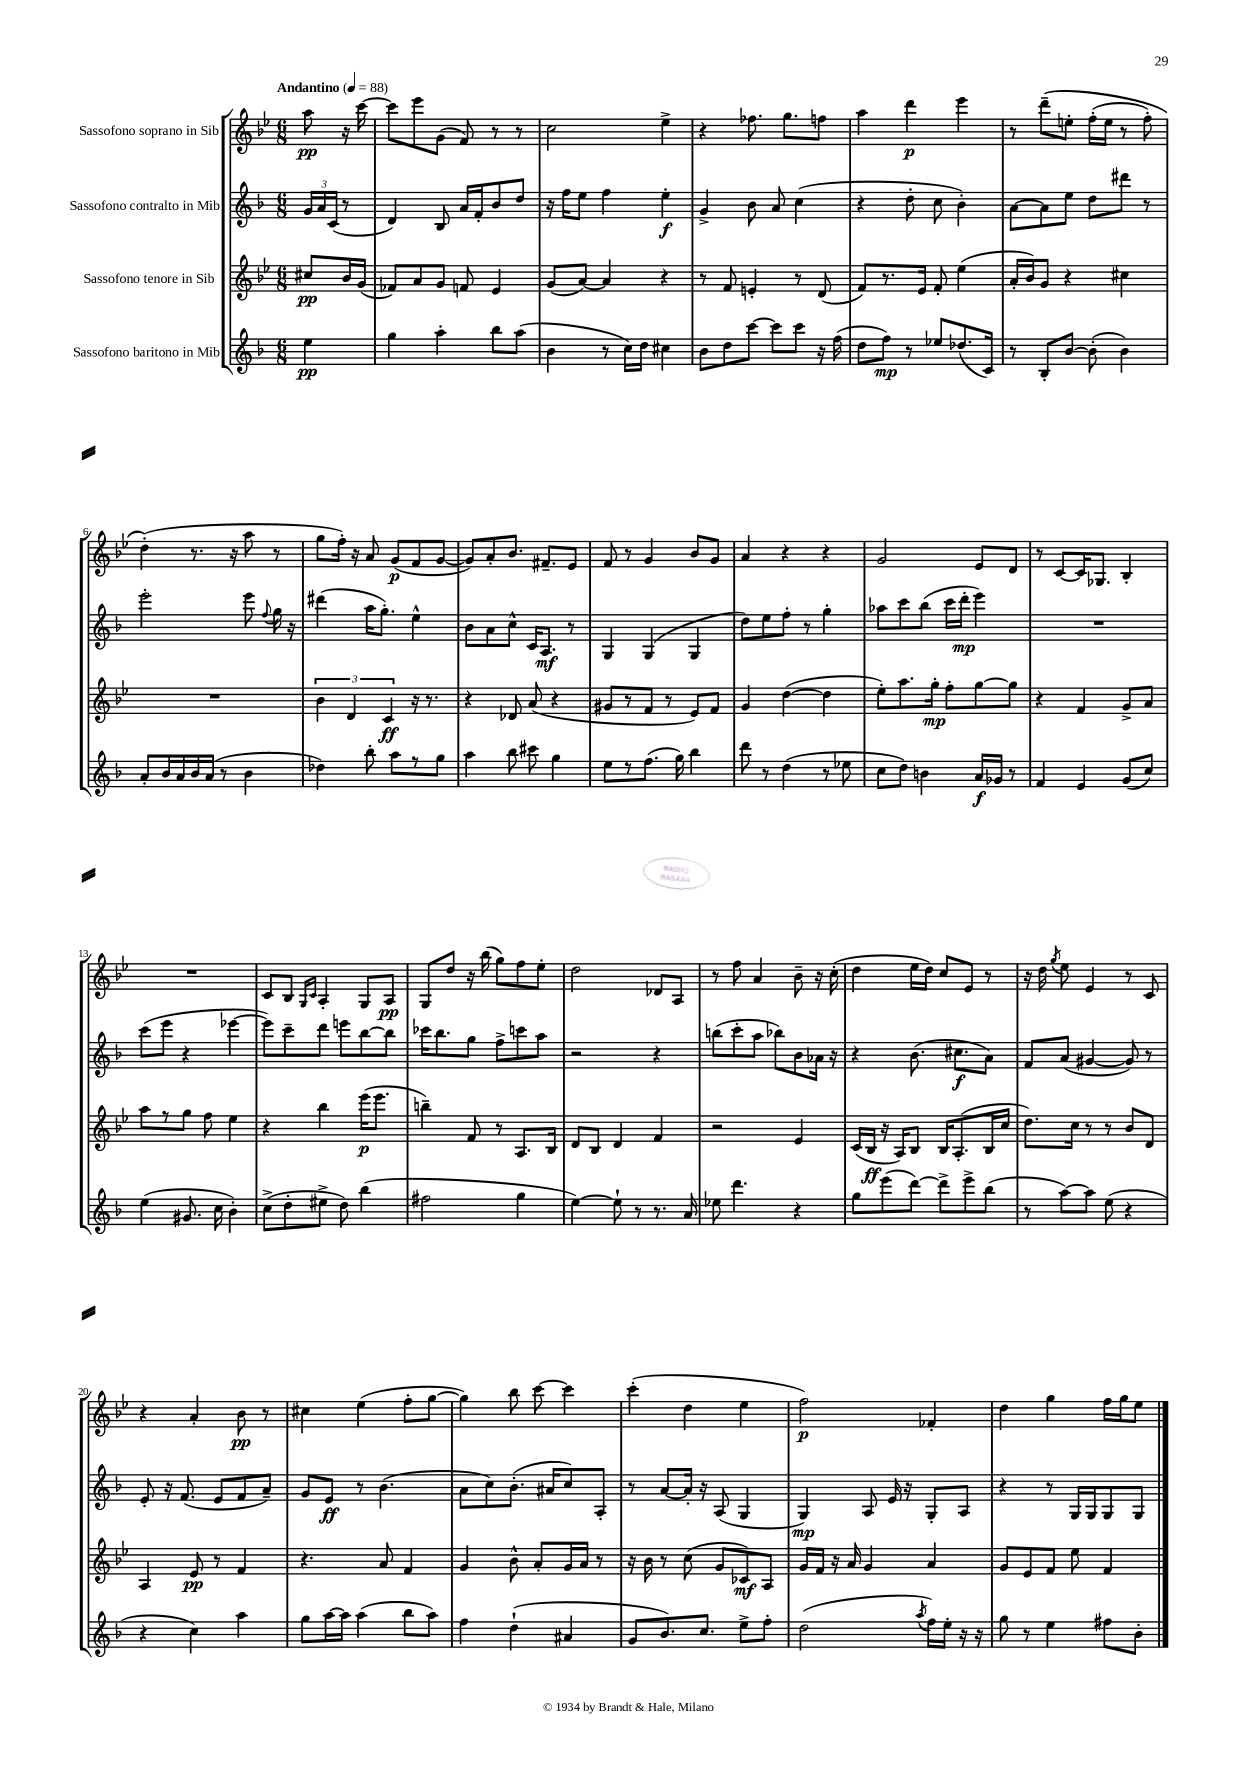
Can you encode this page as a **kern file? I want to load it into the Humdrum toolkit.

**kern	**dynam	**kern	**dynam	**kern	**dynam	**kern	**dynam
*part4	*part4	*part3	*part3	*part2	*part2	*part1	*part1
*staff4	*staff4	*staff3	*staff3	*staff2	*staff2	*staff1	*staff1
*I"Sassofono baritono in Mib	*	*I"Sassofono tenore in Sib	*	*I"Sassofono contralto in Mib	*	*I"Sassofono soprano in Sib	*
*clefG2	*	*clefG2	*	*clefG2	*	*clefG2	*
*k[b-]	*	*k[b-e-]	*	*k[b-]	*	*k[b-e-]	*
*M6/8	*	*M6/8	*	*M6/8	*	*M6/8	*
*MM88	*	*MM88	*	*MM88	*	*MM88	*
=	=	=	=	=	=	=	=
!	!	!	!	!	!	!LO:TX:a:B:t=Andantino	!
4ee\	pp	8cc#X/L	pp	24g/LL	.	8aa\	pp
.	.	.	.	24a/	.	.	.
.	.	.	.	(24c/JJ	.	.	.
.	.	16b-/L	.	8r	.	16r	.
.	.	(16g/JJ	.	.	.	[16ccc\	.
=1	=1	=1	=1	=1	=1	=1	=1
4gg\	.	8f-X/L)	.	4d/)	.	8ccc\L]	.
.	.	8a/	.	.	.	8eee-\	.
4aa'\	.	8g/J	.	8B-/	.	(8g\J	.
.	.	8fn/	.	16a/LL	.	8f/)	.
.	.	.	.	16f'/J	.	.	.
8bb-\L	.	4e-/	.	8b-/	.	8r	.
(8aa\J	.	.	.	8dd/J	.	8r	.
=2	=2	=2	=2	=2	=2	=2	=2
4b-\	.	(8g/L	.	16r	.	2cc\	.
.	.	.	.	16ff\KL	.	.	.
.	.	[8a/J)	.	8ee\J	.	.	.
8r	.	4a/]	.	4ff\	.	.	.
16cc\LL)	.	.	.	.	.	.	.
16dd\JJ	.	.	.	.	.	.	.
4cc#X\	.	4r	.	4ee'\	f	4ee-^\	.
=3	=3	=3	=3	=3	=3	=3	=3
8b-\L	.	8r	.	4g^/	.	4r	.
8dd\	.	8f/	.	.	.	.	.
[8ccc\J	.	4en'/	.	8b-\	.	8.ff-X\	.
8ccc\L]	.	.	.	8a/	.	.	.
.	.	.	.	.	.	8.gg\L	.
8ccc\J	.	8r	.	(4cc\	.	.	.
16r	.	(8d/	.	.	.	8ffn\J	.
(16ff\	.	.	.	.	.	.	.
=4	=4	=4	=4	=4	=4	=4	=4
8dd\L	.	8f/L)	.	4r	.	4aa\	.
8ff\J)	mp	8.r	.	.	.	.	.
8r	.	.	.	8dd'\	.	4ddd\	p
.	.	16e-/Jk	.	.	.	.	.
8ee-X/L	.	8f'/	.	8cc\	.	.	.
(8.dd-X/	.	(4ee-\	.	4b-'\)	.	4eee-\	.
16c/Jk)	.	.	.	.	.	.	.
=5	=5	=5	=5	=5	=5	=5	=5
8r	.	16a'/LL	.	[8a\L	.	8r	.
.	.	16b-/J)	.	.	.	.	.
8B-'/L	.	8g/J	.	8a\]	.	(8ddd~\L	.
[8b-/J	.	4r	.	8ee\J	.	8een'\J	.
(8b-'\]	.	.	.	8dd\L	.	(16ff'\LL	.
.	.	.	.	.	.	16ee\JJ	.
4b-\)	.	4cc#X\	.	8ddd#X\J	.	8r	.
.	.	.	.	8r	.	8ff'\)	.
!!LO:LB:g=z
=6	=6	=6	=6	=6	=6	=6	=6
8a'/L	.	2.r	.	2eee'\	.	(4dd'\)	.
16b-/L	.	.	.	.	.	.	.
16a/	.	.	.	.	.	.	.
16b-/	.	.	.	.	.	8.r	.
(16a/JJ	.	.	.	.	.	.	.
8r	.	.	.	.	.	.	.
.	.	.	.	.	.	16r	.
4b-\	.	.	.	8eee\	.	8aa\	.
.	.	.	.	8qqff/	.	.	.
.	.	.	.	16gg\	.	8r	.
.	.	.	.	16r	.	.	.
=7	=7	=7	=7	=7	=7	=7	=7
4dd-X\)	.	6b-\	.	(4ddd#X\	.	8gg\L	.
.	.	.	.	.	.	16ff'\Jk)	.
.	.	6d/	.	.	.	.	.
.	.	.	.	.	.	16r	.
8bb-'\	.	.	.	16aa\KL	.	8a/	.
.	.	.	.	8.gg'\J)	.	.	.
.	.	6c/	ff	.	.	.	.
8aa\L	.	.	.	.	.	(8g/L	p
8r	.	16r	.	4ee^^\	.	8f/	.
.	.	8.r	.	.	.	.	.
8gg\J	.	.	.	.	.	[8g/J	.
=8	=8	=8	=8	=8	=8	=8	=8
4aa\	.	4r	.	8b-\L	.	8g/L])	.
.	.	.	.	8a\	.	8a'/	.
8bb-\	.	8d-X/	.	8cc^^\J	.	8.b-/J	.
8ccc#X\	.	(8a/	.	16c/KL	.	.	.
.	.	.	.	8.A/J	mf	8.f#X~/L	.
4gg\	.	4r	.	.	.	.	.
.	.	.	.	8r	.	8e-/J	.
=9	=9	=9	=9	=9	=9	=9	=9
8ee\L	.	8g#X/L	.	4G/	.	8f/	.
8r	.	8r	.	.	.	8r	.
(8.ff\J	.	8f/J	.	(4G/	.	4g/	.
.	.	8r	.	.	.	.	.
16gg\)	.	.	.	.	.	.	.
4bb-\	.	8e-/L)	.	4G/	.	8b-/L	.
.	.	8f/J	.	.	.	8g/J	.
=10	=10	=10	=10	=10	=10	=10	=10
8ddd\	.	4g/	.	8dd\L)	.	4a/	.
8r	.	.	.	8ee\	.	.	.
(4dd\	.	([4dd\	.	8ff'\J	.	4r	.
.	.	.	.	8r	.	.	.
8r	.	4dd\]	.	4gg'\	.	4r	.
8ee-X\	.	.	.	.	.	.	.
=11	=11	=11	=11	=11	=11	=11	=11
8cc\L	.	8ee-'\L)	.	8aa-X\L	.	2g/	.
8dd\J)	.	8.aa\	.	8ccc\	.	.	.
4bn\	.	.	.	(8bb-\J	.	.	.
.	.	16gg'\Jk	mp	.	.	.	.
.	.	8ff'\L	.	16ccc\LL	.	.	.
.	.	.	.	16ddd'\JJ	mp	.	.
16a/LL	f	[8gg\	.	4eee\)	.	8e-/L	.
16g-X/JJ	.	.	.	.	.	.	.
8r	.	8gg\J]	.	.	.	8d/J	.
=12	=12	=12	=12	=12	=12	=12	=12
4f/	.	4r	.	2.r	.	8r	.
.	.	.	.	.	.	[8c/L	.
4e/	.	4f/	.	.	.	16c/K]	.
.	.	.	.	.	.	8.G-X/J	.
(8g/L	.	8g^/L	.	.	.	4B-'/	.
8cc/J)	.	8a/J	.	.	.	.	.
!!LO:LB:g=z
=13	=13	=13	=13	=13	=13	=13	=13
(4ee\	.	8aa\L	.	(8ccc\L	.	2.r	.
.	.	8r	.	8eee\J	.	.	.
8.g#X/	.	8gg\J	.	4r	.	.	.
.	.	8ff\	.	.	.	.	.
16cc\	.	.	.	.	.	.	.
4b-'\)	.	4ee-\	.	[4eee-X\	.	.	.
=14	=14	=14	=14	=14	=14	=14	=14
(8cc^\L	.	4r	.	8eee-\L])	.	8c/L	.
8dd'\	.	.	.	8ccc~\	.	8B-/J	.
.	.	.	.	.	.	16qqG/LL	.
.	.	.	.	.	.	16qqc/JJ	.
8ee#X^\J	.	4bb-\	.	8ddd\J	.	4A'/	.
8dd\)	.	.	.	8eeen\L	.	.	.
(4bb-\	.	(16eee-\KL	p	[8bb-\	.	8G/L	.
.	.	8.eee-\J	.	.	.	.	.
.	.	.	.	8bb-\J]	.	8A/J	pp
=15	=15	=15	=15	=15	=15	=15	=15
2ff#X\	.	4bbn~\)	.	16ccc-X\KL	.	8G/L	.
.	.	.	.	8.bb-\	.	.	.
.	.	.	.	.	.	8dd/J	.
.	.	8f/	.	8gg\J	.	16r	.
.	.	.	.	.	.	(16bb-\	.
.	.	8r	.	8ff^\L	.	8gg\L)	.
4gg\	.	8.A/L	.	8cccn\	.	8ff\	.
.	.	.	.	8aa\J	.	8ee-'\J	.
.	.	16B-/Jk	.	.	.	.	.
=16	=16	=16	=16	=16	=16	=16	=16
[4ee\)	.	8d/L	.	2r	.	2dd\	.
.	.	8B-/J	.	.	.	.	.
8ee`\]	.	4d/	.	.	.	.	.
8r	.	.	.	.	.	.	.
8.r	.	4f/	.	4r	.	8d-X/L	.
.	.	.	.	.	.	8A/J	.
16a/	.	.	.	.	.	.	.
=17	=17	=17	=17	=17	=17	=17	=17
8ee-X\	.	2r	.	(8bbn\L	.	8r	.
4.ddd\	.	.	.	8ccc'\	.	8ff\	.
.	.	.	.	8aa\J	.	4a/	.
.	.	.	.	8bb-X\L)	.	.	.
4r	.	4e-/	.	8b-\	.	8b-~\	.
.	.	.	.	16a-X\Jk	.	16r	.
.	.	.	.	16r	.	(16cc'\	.
=18	=18	=18	=18	=18	=18	=18	=18
8gg\L	.	(16c/LL	.	4r	.	4dd\	.
.	.	16B-/JJ	ff	.	.	.	.
(8eee\	.	16r	.	.	.	.	.
.	.	16A/KL)	.	.	.	.	.
[8ddd\J)	.	8B-/J	.	(8.b-\	.	16ee-\LL	.
.	.	.	.	.	.	16dd\JJ)	.
8ddd^\L]	.	16B-/KL	.	.	.	8cc/L	.
.	.	(8.A'/	.	8.cc#X\L	f	.	.
8eee^\	.	.	.	.	.	8e-/J	.
(8bb-\J	.	16B-/L	.	8a\J)	.	8r	.
.	.	16cc/JJ	.	.	.	.	.
=19	=19	=19	=19	=19	=19	=19	=19
8r	.	8.dd\L)	.	8f/L	.	16r	.
.	.	.	.	.	.	16dd\	.
.	.	.	.	.	.	8qgg/	.
[8aa\L)	.	.	.	(8a/J	.	8ee-\	.
.	.	16cc\Jk	.	.	.	.	.
8aa\J]	.	8r	.	[4g#X/	.	4e-/	.
(8ee\	.	8r	.	.	.	.	.
4r	.	8b-/L	.	8g#/])	.	8r	.
.	.	8d/J	.	8r	.	8c/	.
!!LO:LB:g=z
=20	=20	=20	=20	=20	=20	=20	=20
4r	.	4A/	.	8e'/	.	4r	.
.	.	.	.	16r	.	.	.
.	.	.	.	(8.f/	.	.	.
4cc\)	.	8e-/	pp	.	.	4a'/	.
.	.	8r	.	8e/L	.	.	.
4aa\	.	4f/	.	8f/	.	8b-\	pp
.	.	.	.	8a~/J)	.	8r	.
=21	=21	=21	=21	=21	=21	=21	=21
8gg\L	.	4.r	.	8g/L	.	4cc#X\	.
[16aa\L	.	.	.	8e/J	ff	.	.
16aa\JJ]	.	.	.	.	.	.	.
(4aa\	.	.	.	8r	.	(4ee-\	.
.	.	8a/	.	(4.b-\	.	.	.
8bb-\L	.	4f/	.	.	.	8ff'\L	.
8aa\J)	.	.	.	.	.	[8gg\J	.
=22	=22	=22	=22	=22	=22	=22	=22
4ff\	.	4g/	.	8a\L	.	4gg\])	.
.	.	.	.	8cc\)	.	.	.
(4dd`\	.	8b-^^\	.	(8.b-'\J	.	8bb-\	.
.	.	8a'/L	.	.	.	[8ccc\	.
.	.	.	.	16a#X/KL	.	.	.
4a#X/	.	16g/L	.	8cc/)	.	4ccc\]	.
.	.	16a/JJ	.	.	.	.	.
.	.	8r	.	8A'/J	.	.	.
=23	=23	=23	=23	=23	=23	=23	=23
8g/L	.	16r	.	8r	.	(4ccc'\	.
.	.	16b-\	.	.	.	.	.
8.b-/)	.	8r	.	[8a/L	.	.	.
.	.	(8cc\	.	16a'/Jk]	.	4dd\	.
8.cc/J	.	.	.	16r	.	.	.
.	.	8g/L	.	(8A/	.	.	.
8ee^\L	.	8c-X/)	mf	4G/	.	4ee-\	.
8ff'\J	.	8A/J	.	.	.	.	.
=24	=24	=24	=24	=24	=24	=24	=24
(2dd\	.	16g/LL	.	4G/)	mp	2ff\)	p
.	.	16f/JJ	.	.	.	.	.
.	.	16r	.	.	.	.	.
.	.	16a/	.	.	.	.	.
.	.	4g/	.	8A/	.	.	.
.	.	.	.	16e/	.	.	.
.	.	.	.	16r	.	.	.
8qaa/	.	.	.	.	.	.	.
16ff\LL)	.	4a/	.	8G'/L	.	4f-X'/	.
16ee'\JJ	.	.	.	.	.	.	.
16r	.	.	.	8A/J	.	.	.
16r	.	.	.	.	.	.	.
=25	=25	=25	=25	=25	=25	=25	=25
8gg\	.	8g/L	.	4r	.	4dd\	.
8r	.	8e-/	.	.	.	.	.
4ee\	.	8f/J	.	8r	.	4gg\	.
.	.	8ee-\	.	16G/LL	.	.	.
.	.	.	.	16G/J	.	.	.
8ff#X\L	.	4f/	.	8G/	.	16ff\LL	.
.	.	.	.	.	.	16gg\J	.
8b-'\J	.	.	.	8G/J	.	8ee-\J	.
==	==	==	==	==	==	==	==
*-	*-	*-	*-	*-	*-	*-	*-
